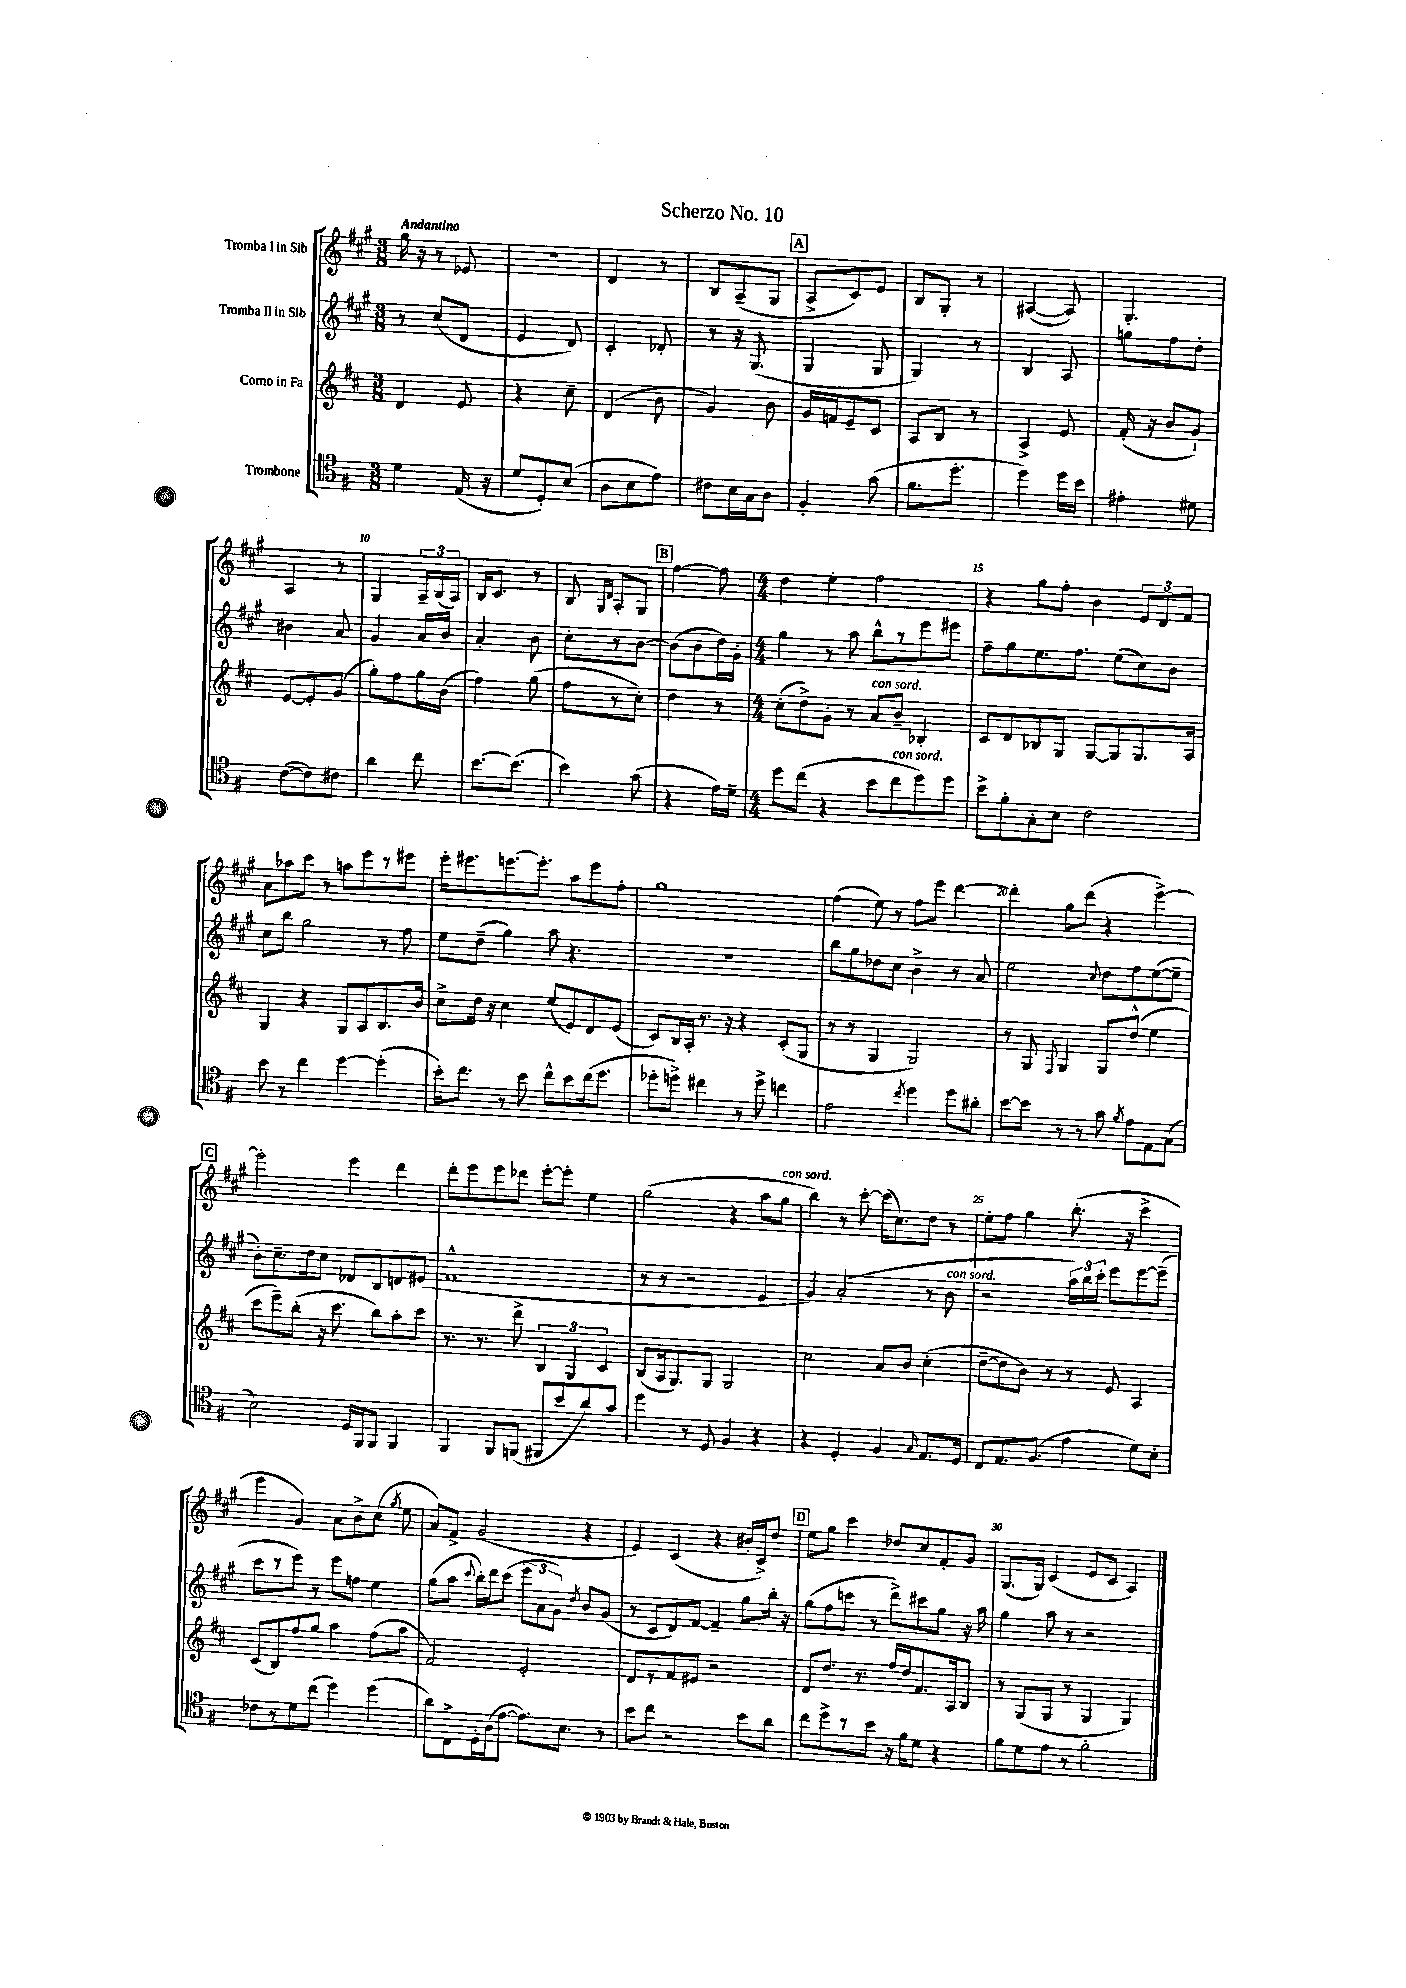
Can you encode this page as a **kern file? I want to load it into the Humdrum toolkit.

**kern	**kern	**kern	**kern
*part4	*part3	*part2	*part1
*staff4	*staff3	*staff2	*staff1
*I"Trombone	*I"Corno in Fa	*I"Tromba II in Sib	*I"Tromba I in Sib
*clefC4	*clefG2	*clefG2	*clefG2
*k[f#]	*k[f#c#]	*k[f#c#g#]	*k[f#c#g#]
*M3/8	*M3/8	*M3/8	*M3/8
=1	=1	=1	=1
!	!	!	!LO:TX:a:B:t=Andantino
4d\	4d/	8r	16gg#\
.	.	.	16r
.	.	(8cc#/L	8r
(16E/	8e/	8d/J	8e-X/
16r	.	.	.
=2	=2	=2	=2
8d/L	4r	4e/	4.r
8D'/)	.	.	.
(8B/J	8cc#~\	8d/)	.
=3	=3	=3	=3
8A\L	(4d/	4c#'/	4d/
8B\	.	.	.
8e\J)	8b\	8d-X'/	8r
=4	=4	=4	=4
8c#X\L	4g/)	8r	8B/L
16B\L	.	16r	(8A~/
16G\J	.	(8.G#/	.
8A\J	8b\	.	8G#/J
!!LO:REH:place=s1:t=A
=5	=5	=5	=5
4F#'/	16g/LL	4G#/	8A^/L
.	16fn/J	.	.
.	8e~/	.	8c#/)
(8g\	8c#/J	8G#/	8e/J
=6	=6	=6	=6
8.f#\L	8A/L	4G#/)	8B/L
.	8B/J	.	8G#'/J
8.dd'\J	.	.	.
.	8r	8r	8r
=7	=7	=7	=7
4dd\)	4A^/	4B/	([4A#X/
16dd\LL	8e/	8A/	8A#/])
16b\JJ	.	.	.
=8	=8	=8	=8
4e#X'\	(16f#'/	8ggn\L	4.G#'/
.	16r	.	.
.	8b/L	8ff#\	.
8d#X\	8g`/J)	8dd'\J	.
!!LO:LB:g=z
=9	=9	=9	=9
([8c\L	[8e/L	4b#X\	4A/
8c\])	8e'/]	.	.
8c#X\J	(8g/J	8a/	8r
=10	=10	=10	=10
4a\	8gg'\L)	4g#/	4G#/
.	8ff#\	.	.
8cc\	16gg\L	16a/LL	24A~/LL
.	.	.	(24B/
.	(16b\JJ	16b/JJ	.
.	.	.	24A/JJ)
=11	=11	=11	=11
[8.b\L	4ff#\)	4a'/	16B/KL
.	.	.	8.c#/J
(8.b\J]	.	.	.
.	(8gg\	8b\	8r
=12	=12	=12	=12
4b\)	8ff#\L	8cc#'\L	8B/
.	.	.	16qqG#/LL
.	.	.	16qqd/JJ
.	8r	8r	8A'/L
(8g\	8cc#'\J)	[8b\J	8G#/J
!!LO:REH:place=s1:t=B
=13	=13	=13	=13
4r	4dd\	(8b\L]	[4ff#\
.	.	8b\	.
16e\LL)	8r	16dd\L)	8ff#\]
16d~\JJ	.	16g#'\JJ	.
=14	=14	=14	=14
*M4/4	*M4/4	*M4/4	*M4/4
8dd\L	(8cc#'\L	4gg#\	4dd\
(8cc\J	8dd^\)	.	.
4r	8g'\J	8r	4ee'\
.	8r	8aa\	.
!	!LO:TX:a:i:t=con sord.	!	!
8b\L	8a/L	8bb^^\L	2ff#\
!LO:TX:a:i:t=con sord.	!	!	!
8cc\	8b~/J	8r	.
8dd\)	4B-X'/	8eee\	.
8dd\J	.	8eee#X\J	.
=15	=15	=15	=15
8b^\L	8c#/L	8ff#~\L	4r
8f#'\	8d/	8gg#\	.
8G'\	8B-X/	8.ee\	8gg#\L
8B\J	8G/J	.	8ff#'\J
.	.	8.ff#\J	.
2c\	[8G/L	.	4b\
.	8G/]	(8ee\L	.
.	8.G/	8cc#\)	12e/L
.	.	.	12d/
.	.	8b\J	.
.	.	.	12f#/J
.	16A/Jk	.	.
!!LO:LB:g=z
=16	=16	=16	=16
8b\	4G/	8cc#\L	8a\L
8r	.	8bb\J	8aa-X\
4cc\	4r	2gg#\	8ccc#\J
.	.	.	8r
[4dd\	8G/L	.	8aan\L
.	8A/	.	8eee\
(4dd'\]	8.B/	8r	8r
.	.	8ff#\	8eee#X\J
.	16b/Jk	.	.
=17	=17	=17	=17
16b'\KL)	8cc#^\L	8ee\L	16eee'\KL
8.cc\J	.	.	8.eee#X\
.	16dd\Jk	(8dd~\J	.
.	16r	.	.
8r	4cc#\	4gg#\)	[8.eeen\
8b\	.	.	.
.	.	.	8.eee'\J]
8cc^^\L	(8ee/L	8aa\	.
8b\	8e/)	4.r	8aa\L
(16cc\k	8d/	.	8eee\
8.dd\J	.	.	.
.	(8e/J	.	8ff#'\J
=18	=18	=18	=18
8dd-X'\L	8c#/L)	1r	1gg#
8ddn^\J)	16B/L	.	.
.	16A'/JJ	.	.
4cc#X\	8.r	.	.
.	16r	.	.
8r	4r	.	.
8dd^\	.	.	.
4ccn\	(8c#'/L	.	.
.	8G/J	.	.
=19	=19	=19	=19
2e\	8r	8bb\L	(4ff#\
.	8r	8gg#\	.
.	4G/	8dd-X\	8ee\)
.	.	8cc#\J	8r
8qcc/	.	.	.
4dd\	2G/)	4b^\	8ff#\L
.	.	.	8eee\J
8dd\L	.	8r	[4ddd\
8a#X'\J	.	8a/	.
=20	=20	=20	=20
[8b\L	8r	2ee\	4ddd'\]
8b\J]	8G/	.	.
.	8qqF#/	.	.
8r	4G/	.	8gg#\L
8r	.	.	(8ddd\J
.	.	8qqcc#/	.
8g\	8G/L	8dd\L	4r
8qf#/	.	.	.
8e\L	(8dd^^/J	8ff#\	.
8E\	4ee\	([8ee\	[4eee^\)
(8G\J	.	8ee~\J]	.
!!LO:LB:g=z
!!LO:REH:place=s1:t=C
=21	=21	=21	=21
2B\)	8ccc#\L	8b'\L)	2eee'\]
.	8eee~\)	8.cc#~\	.
.	(8bb'\J	.	.
.	.	16dd\k	.
.	16r	8cc#\J	.
.	8.ccc#\	.	.
16D/LL	.	8d-X/L	4eee\
16FF#/J	.	.	.
8FF#/J	8bb\L)	8B/	.
4FF#/	8aa'\	8dn/	4ddd\
.	8ccc#\J	(8e#X/J	.
=22	=22	=22	=22
4FF#/	8.r	1f#^^	8ddd'\L
.	.	.	8eee\
.	8.r	.	.
8FF#/L	.	.	8eee\
(8FFn/J	8ddd^\	.	8ddd-X\J
8FF#X/L	6B/	.	[8eee'\L
8b/	.	.	8eee'\J]
.	6G/	.	.
8a/)	.	.	4ee\
.	6c#/	.	.
8g/J	.	.	.
=23	=23	=23	=23
4dd\	(8B/L	8r	(2gg#\
.	16A/k	8r	.
.	8.G/)	.	.
8r	.	2r	.
8D/	8G/J	.	.
4F#/	2G/	.	4r
4r	.	4e/	8aa\L
!	!	!	!LO:TX:a:i:t=con sord.
.	.	.	8gg#\J
=24	=24	=24	=24
4r	2cc#\	4g#/)	4bb\)
4D'/	.	(2a'/	8r
.	.	.	[8ccc#'\
4F#/	8a/L	.	(16ccc#\KL]
.	.	.	8.cc#\)
.	8b/J	.	.
16qqG/	.	.	.
8.E/L	(4cc#'\	8r	8dd\J
!	!	!LO:TX:a:i:t=con sord.	!
.	.	8b\	8r
16D/Jk	.	.	.
=25	=25	=25	=25
8C/L	[8dd~\L	2r	8ee'\L
8.E/	8dd\]	.	8ff#\J
.	8b\J)	.	4gg#\
(8.F#/J	.	.	.
.	8r	.	.
4e\	8r	24aa\LL)	(8.bb'\
.	.	24bb\	.
.	.	24ccc#'\JJ	.
.	8e/	8eee\L	.
.	.	.	16r
8d\L)	4A/	[8eee\	4ccc#^\
8B'\J	.	(8eee~\J]	.
!!LO:LB:g=z
=26	=26	=26	=26
8c-X\L	(8c#/L	8ccc#\L	4eee\
8r	8B/)	8r	.
8d\	8ff#/	8eee\J)	4g#/)
(8cc\J	8gg/J	8r	.
4dd\)	4aa\	8eee\L	8a\L
.	.	8ffn\J	8b^\
(4dd\	(8ff#\L	4ee\	(8cc#\J
.	.	.	8qgg#/
.	8aa\J	.	8ee\
=27	=27	=27	=27
8a\L)	2f#/)	(8gg#\L	8a/L)
8C^\	.	8aa\J	8f#^/J
.	.	8qqccc#/	.
16D'\L	.	16bb'\LL)	(2g#/
(16A\J	.	16ddd\J	.
[8e\J	.	(8ccc#\J	.
8.e\L])	2e'/	12eee\L	.
.	.	12a\	.
.	.	12g#\J)	.
8.B\J	.	.	.
.	.	8qdd/	.
.	.	8b/L	4r
8r	.	(8g#/J	.
=28	=28	=28	=28
8b\L	8d/L	8r	4e/)
8cc\J	8r	8c#/L	.
2r	8f#/	8d/)	(4c#/
.	8e#X/J	[8f#/J	.
.	2r	4f#~/]	4r
8b\L	.	8gg#\L	16b#X'/LL
.	.	.	16c#^/J)
8a\J	.	16bb'\Jk	8dd/J
.	.	16r	.
!!LO:REH:place=s1:t=D
=29	=29	=29	=29
8cc\L	8d/L	(8gg#\L	8ee\L
8dd^\	8.dd/J	8ff#\	8gg#\J
8r	.	8cccn\J	4ccc#\
.	8.r	.	.
8b\J	.	8r	.
16r	16ff#/LL	8ddd^\L)	8dd-X/L
16f#\KL	16dd/J	.	.
8d\J	8.f#/	8ccc#X\	8cc#/
4r	.	8gg#\J	8f#'/
.	16A/k	.	.
.	8B/J	16r	8g#/J
.	.	16aa\	.
=30	=30	=30	=30
8f#\L	8r	4gg#\	(8.G#/L
8d\	(8G/L	.	.
.	.	.	16G#/Jk)
8e\J	8G/J	8aa\	(4c#/
8r	8r	8r	.
2f#'\	4G/	2r	8e/L
.	.	.	8c#/J
.	4G/)	.	4A/)
==	==	==	==
*-	*-	*-	*-
